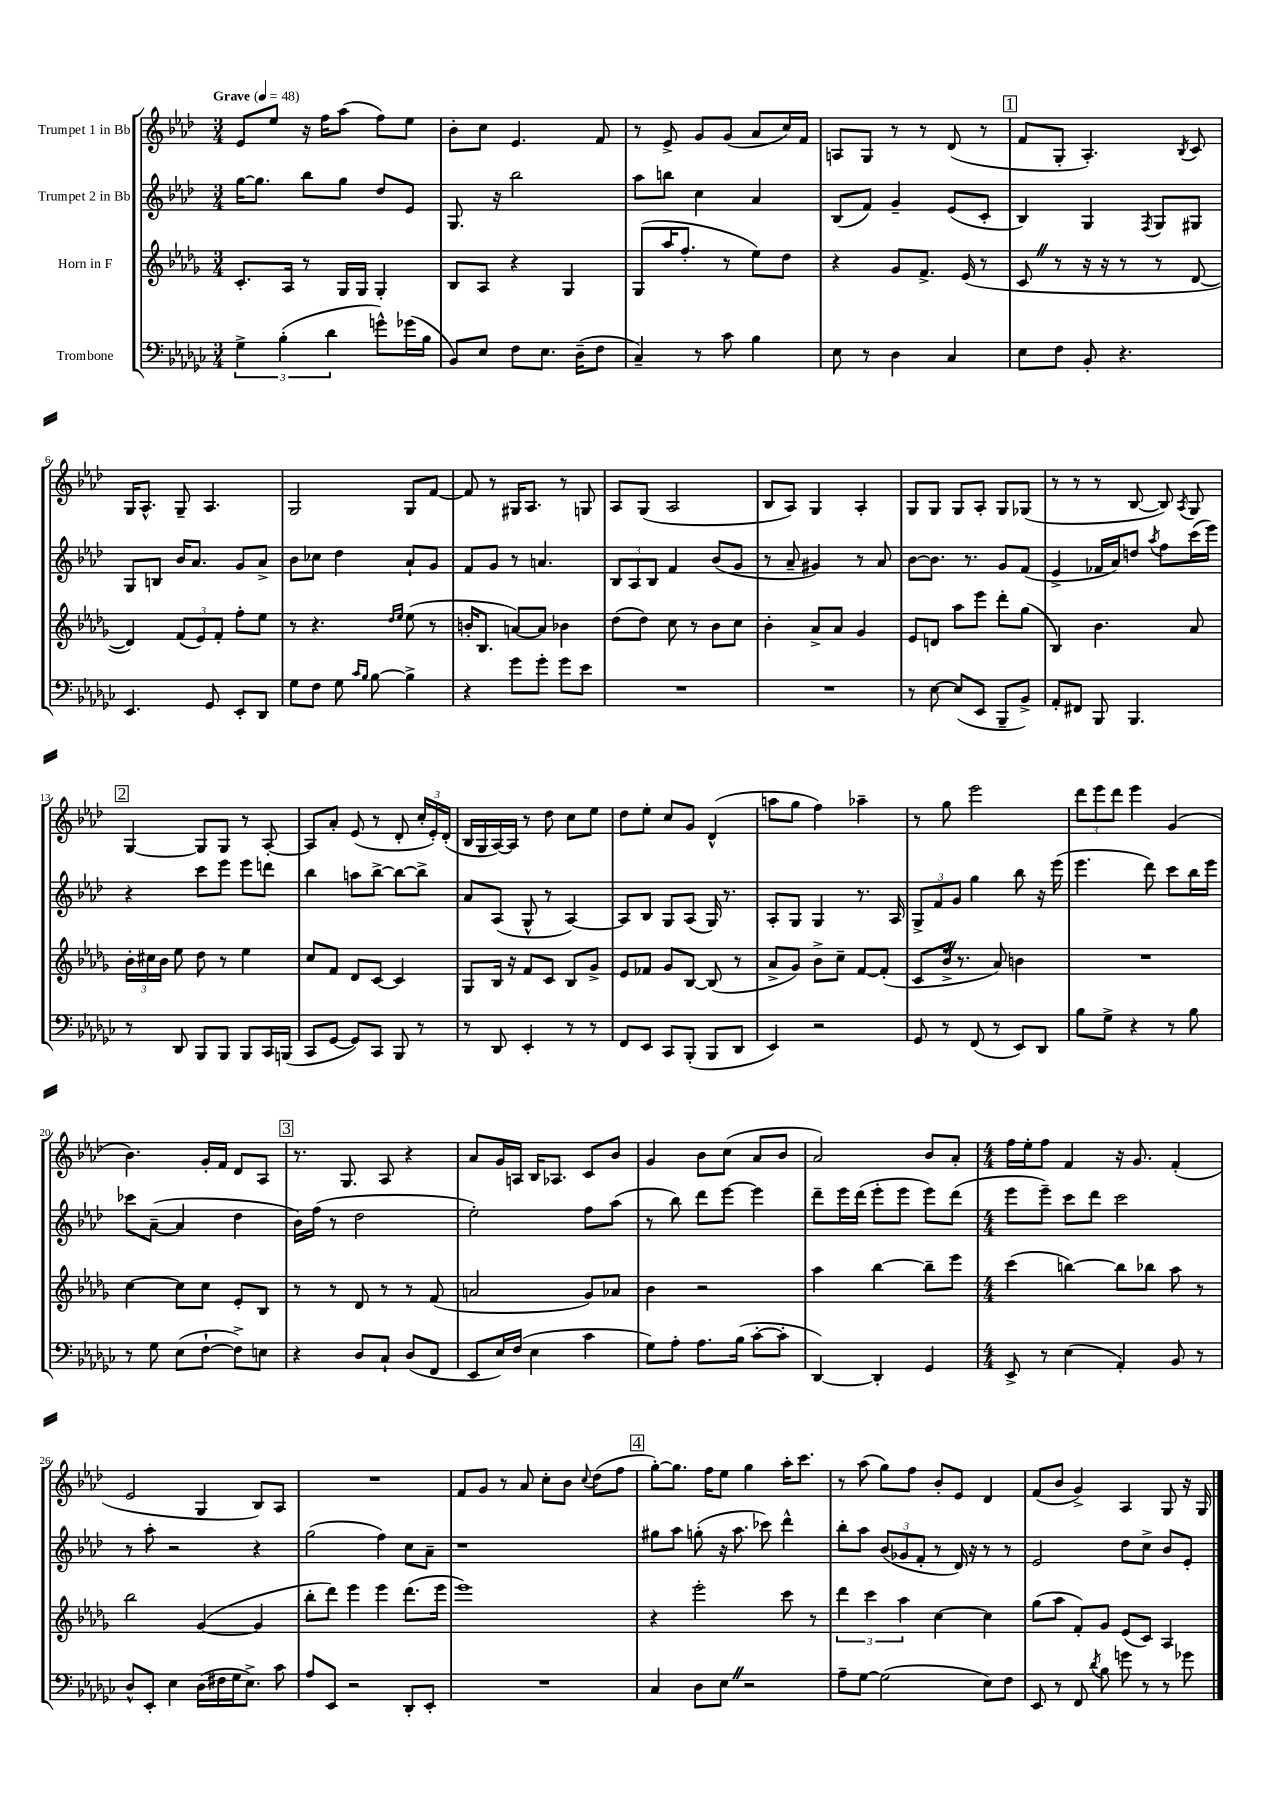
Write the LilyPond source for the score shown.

<<
\new StaffGroup <<
\new Staff = "s0" \with { instrumentName = "Trumpet 1 in Bb" } {
    \clef treble \key aes \major \numericTimeSignature \time 3/4 \tempo "Grave" 4 = 48
    \autoBeamOff ees'8[ ees''8] r16 f''16[ aes''8]( f''8[) ees''8] |
    bes'8[-. c''8] ees'4. f'8 |
    r8 ees'8-> g'8[ g'8]( aes'8[ c''16) f'16] |
    a8[ g8] r8 r8 des'8( r8 |
    \mark \markup { \box "1" } f'8[ g8]-. aes4.-.) \acciaccatura { bes8 } c'8 |
    g16[ aes8.]-^ g8-- aes4. |
    g2 g8[ f'8]~ |
    f'8 r8 gis16[ aes8.] r8 g8 |
    aes8[ g8]( aes2 |
    bes8[ aes8]) g4 aes4-. |
    g8[ g8] g8[ aes8]-. g8[ ges8]( |
    r8 r8 r8 bes8~ bes8) \acciaccatura { aes8 } g8 |
    \mark \markup { \box "2" } g4~ g8[ g8] r8 aes8~-. |
    aes8[ aes'8]-. ees'8( r8 des'8-. \tuplet 3/2 { c''16[-. ees'16-.) des'16]-.( } |
    bes16[ g16 aes16~) aes16] r8 des''8 c''8[ ees''8] |
    des''8[ ees''8]-. c''8[ g'8] des'4-^( |
    a''8[ g''8] f''4) aes''4-- |
    r8 g''8 ees'''2 |
    \tuplet 3/2 { des'''8[ ees'''8 des'''8] } ees'''4 g'4( |
    bes'4.) g'16[-. f'16] des'8[ aes8] |
    \mark \markup { \box "3" } r8. g8. aes8 r4 |
    aes'8[ g'16 a16] bes16[ aes8.] c'8[ bes'8] |
    g'4 bes'8[ c''8]( aes'8[ bes'8] |
    aes'2) bes'8[ aes'8]-. |
    \numericTimeSignature \time 4/4 f''16[ ees''16-. f''8] f'4 r16 g'8. f'4-.( |
    ees'2 g4 bes8[) aes8] |
    R1 |
    f'8[ g'8] r8 aes'8 c''8[-. bes'8] \appoggiatura { c''8 } des''8[( f''8] |
    \mark \markup { \box "4" } g''8[~-.) g''8.] f''16[ ees''8] g''4 aes''16[-. c'''8.] |
    r8 aes''8( g''8[) f''8] bes'8[-. ees'8] des'4 |
    f'8[( bes'8] g'4->) aes4 g8 r16 g16 \bar "|." |
}
\new Staff = "s1" \with { instrumentName = "Trumpet 2 in Bb" } {
    \clef treble \key aes \major \numericTimeSignature \time 3/4
    \autoBeamOff g''16[~ g''8.] bes''8[ g''8] des''8[ ees'8] |
    g8. r16 bes''2 |
    aes''8[ b''8] c''4 aes'4 |
    bes8[( f'8]) g'4-- ees'8[( c'8]-. |
    \mark \markup { \box "1" } bes4) g4 \acciaccatura { f8 } g8[ gis8] |
    g8[ b8] bes'16[ aes'8.] g'8[ aes'8]-> |
    bes'8[ ces''8] des''4 aes'8[-! g'8] |
    f'8[ g'8] r8 a'4. |
    \tuplet 3/2 { bes8[ aes8 bes8] } f'4 bes'8[( g'8] |
    r8 aes'8-- gis'4) r8 aes'8 |
    bes'8[~ bes'8.] r8. g'8[ f'8]( |
    ees'4-> fes'16[ aes'16) d''8] \acciaccatura { aes''8 } f''8[ c'''16( ees'''16]) |
    \mark \markup { \box "2" } r4 c'''8[ ees'''8] ees'''8[ d'''8] |
    bes''4 a''8[ bes''8]~-> bes''8[~ bes''8]-> |
    aes'8[ aes8]( g8-^ r8 aes4~) |
    aes8[ bes8] g8[ aes8]( g16) r8. |
    aes8[-. g8] g4 r8. aes16 |
    \tuplet 3/2 { g8[-> f'8 g'8] } g''4 bes''8 r16 ees'''16( |
    ees'''4. des'''8) c'''8[ bes''16 ees'''16] |
    ces'''8[ aes'8]~--( aes'4 des''4 |
    \mark \markup { \box "3" } bes'16[) f''16]( r8 des''2 |
    ees''2-.) f''8[ aes''8]( |
    r8 bes''8) des'''8[ ees'''8]~ ees'''4 |
    des'''8[-- ees'''16 des'''16]( ees'''8[-. ees'''8] ees'''8[) des'''8]( |
    \numericTimeSignature \time 4/4 ees'''8[ ees'''8]--) c'''8[ des'''8] c'''2 |
    r8 aes''8-. r2 r4 |
    g''2( f''4) c''8[ aes'8]-- |
    r1 |
    \mark \markup { \box "4" } gis''8[ aes''8] g''8-.( r16 aes''8. ces'''8) des'''4-^ |
    bes''8[-. aes''8] \tuplet 3/2 { bes'8[( ges'8 f'8]-. } r8 des'16) r16 r8 r8 |
    ees'2 des''8[ c''8]-> bes'8[ ees'8]-. \bar "|." |
}
\new Staff = "s2" \with { instrumentName = "Horn in F" } {
    \clef treble \key des \major \numericTimeSignature \time 3/4
    \autoBeamOff c'8.[-. aes16] r8 ges16[ ges16] ges4-. |
    bes8[ aes8] r4 ges4 |
    ges8[( aes''16 f''8.]-. r8 ees''8[) des''8] |
    r4 ges'8[ f'8.]-> ees'16( r8 |
    \mark \markup { \box "1" } c'8 \once \override BreathingSign.text = \markup { \musicglyph "scripts.caesura.straight" } \breathe r8 r16 r16 r8 r8 des'8~ |
    des'4) \tuplet 3/2 { f'8[( ees'8) f'8]-. } f''8[-. ees''8] |
    r8 r4. \grace { des''16[ ees''16] } ees''8( r8 |
    b'16[-. bes8.] a'8[~) a'8] bes'4 |
    des''8[( des''8]) c''8 r8 bes'8[ c''8] |
    bes'4-. aes'8[-> aes'8] ges'4 |
    ees'8[ d'8] aes''8[ ees'''8] des'''8[-. ges''8]( |
    bes4) bes'4. aes'8 |
    \mark \markup { \box "2" } \tuplet 3/2 { bes'16[-. cis''16 bes'16] } ees''8 des''8 r8 ees''4 |
    c''8[ f'8] des'8[ c'8]~ c'4 |
    ges8[ bes16] r16 f'8[ c'8] bes8[ ges'8]-> |
    ees'8[ fes'8] ges'8[ bes8]~ bes8( r8 |
    aes'8[-> ges'8]) bes'8[-> c''8]-- f'8[~ f'8]-.( |
    c'8[ bes'16]-> \once \override BreathingSign.text = \markup { \musicglyph "scripts.caesura.straight" } \breathe r8. aes'8) b'4 |
    R2. |
    c''4~ c''8[ c''8] ees'8[-. bes8] |
    \mark \markup { \box "3" } r8 r8 des'8 r8 r8 f'8( |
    a'2 ges'8[) aes'8] |
    bes'4 r2 |
    aes''4 bes''4~ bes''8[-- ees'''8] |
    \numericTimeSignature \time 4/4 c'''4( b''4~) b''8[ bes''8] aes''8 r8 |
    bes''2 ges'4~( ges'4 |
    bes''8[-. des'''8]) ees'''4 ees'''4 des'''8.[( ees'''16] |
    ees'''1) |
    \mark \markup { \box "4" } r4 ees'''2-. c'''8 r8 |
    \tuplet 3/2 { des'''4 c'''4 aes''4 } c''4~ c''4 |
    ges''8[( aes''8] f'8[-.) ges'8] ees'8[( c'8]) aes4 \bar "|." |
}
\new Staff = "s3" \with { instrumentName = "Trombone" } {
    \clef bass \key ges \major \numericTimeSignature \time 3/4
    \autoBeamOff \tuplet 3/2 { ges4-> bes4-.( des'4 } g'8[-^) ges'16( bes16] |
    bes,8[) ees8] f8[ ees8.] des16[--( f8] |
    ces4--) r8 ces'8 bes4 |
    ees8 r8 des4 ces4 |
    \mark \markup { \box "1" } ees8[ f8] bes,8-. r4. |
    ees,4. ges,8 ees,8[-. des,8] |
    ges8[ f8] ges8 \grace { ces'16[ bes16] } bes8~ bes4-> |
    r4 ges'8[ ges'8]-. ges'8[ ees'8] |
    R2. |
    R2. |
    r8 ees8~ ees8[( ees,8] bes,,8[-- bes,8]->) |
    aes,8[-. fis,8] bes,,8 bes,,4. |
    \mark \markup { \box "2" } r8 des,8 bes,,8[ bes,,8] bes,,8[ ces,16 b,,16]( |
    ces,8[ ges,8]~ ges,8[) ces,8] bes,,8 r8 |
    r8 des,8 ees,4-. r8 r8 |
    f,8[ ees,8] ces,8[ bes,,8]-.( bes,,8[ des,8] |
    ees,4) r2 |
    ges,8 r8 f,8( r8 ees,8[) des,8] |
    bes8[ ges8]-> r4 r8 bes8 |
    r8 ges8 ees8[( f8]~-! f8[->) e8] |
    \mark \markup { \box "3" } r4 des8[ ces8]-! des8[( f,8] |
    ees,8[ ees16) f16]( ees4 ces'4 |
    ges8[) aes8]-. aes8.[ bes16]( ces'8[~-. ces'8]-. |
    des,4~) des,4-. ges,4 |
    \numericTimeSignature \time 4/4 ees,8-> r8 ees4( aes,4-.) bes,8 r8 |
    des8[-^ ees,8]-. ees4 des16[( fis16 ges16 ees8.]->) ces'8 |
    aes8[ ees,8] r2 des,8[-. ees,8]-. |
    R1 |
    \mark \markup { \box "4" } ces4 des8[ ees8] \once \override BreathingSign.text = \markup { \musicglyph "scripts.caesura.straight" } \breathe r2 |
    aes8[-- ges8]~ ges2( ees8[) f8] |
    ees,8 r8 f,8 \acciaccatura { des'8 } bes8 g'8 r8 r8 ges'8 \bar "|." |
}
>>
>>
